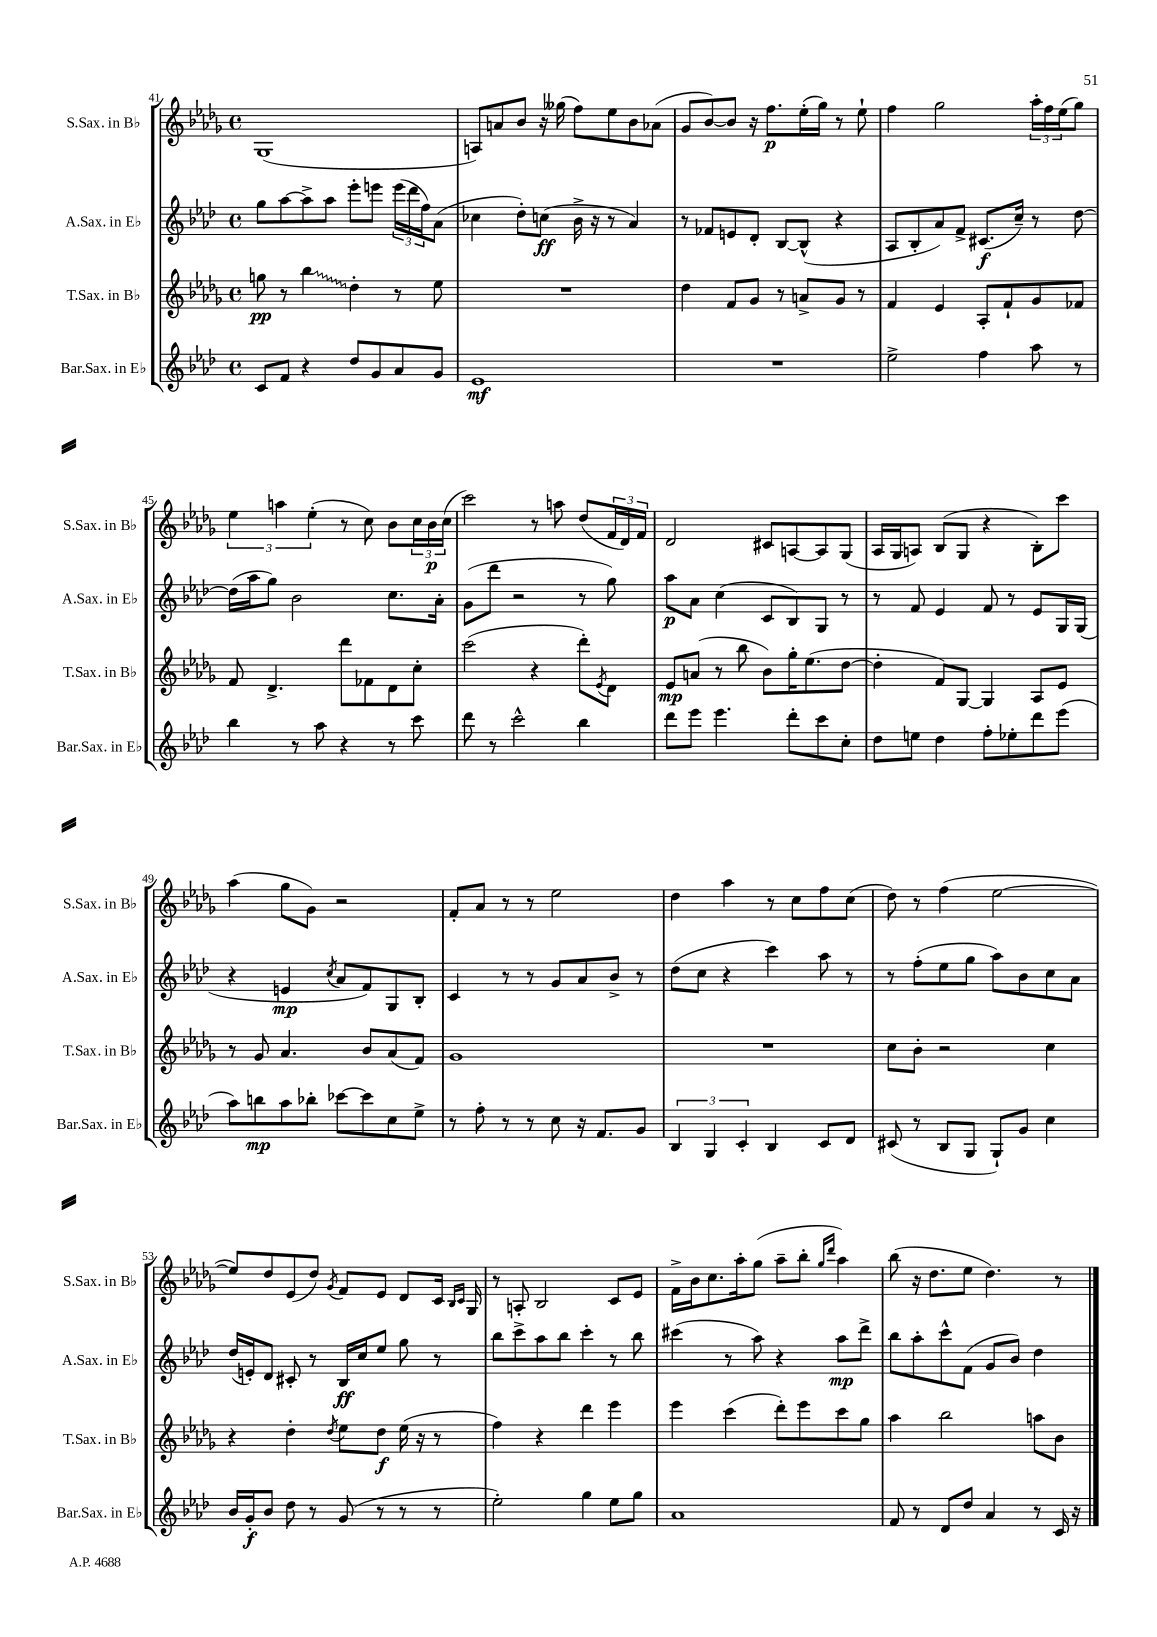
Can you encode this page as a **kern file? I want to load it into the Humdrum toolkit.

**kern	**kern	**kern	**kern
*staff4	*staff3	*staff2	*staff1
*clefG2	*clefG2	*clefG2	*clefG2
*k[b-e-a-d-]	*k[b-e-a-d-g-]	*k[b-e-a-d-]	*k[b-e-a-d-g-]
*M4/4	*M4/4	*M4/4	*M4/4
*met(c)	*met(c)	*met(c)	*met(c)
8c	8gg	8gg	(1G-
8f	8r	[8aa-	.
4r	4bb-	8aa-^]	.
.	.	8aa-	.
8dd-	4dd-'	8eee-'	.
8g	.	8eee	.
8a-	8r	(24eee	.
.	.	24ddd-	.
.	.	24ff)	.
8g	8ee-	(8a-	.
=	=	=	=
1e-	1r	4cc-	8A)
.	.	.	8a
.	.	8dd-')	8b-
.	.	(8cc	16r
.	.	.	(16gg--
.	.	16b-^	8ff)
.	.	16r	.
.	.	8r	8ee-
.	.	4a-)	8b-
.	.	.	(8a-
=	=	=	=
1r	4dd-	8r	8g-
.	.	8f-	[8b-)
.	8f	8e	8b-]
.	8g-	8d-'	16r
.	.	.	8.ff
.	8r	[8B-	.
.	8a^	(8B-^^]	(16ee-'
.	.	.	16gg-)
.	8g-	4r	8r
.	8r	.	8ee-`
=	=	=	=
2ee-^	4f	8A-	4ff
.	.	8B-'	.
.	4e-	8a-)	2gg-
.	.	8f^	.
4ff	8A-'	(8.c#	.
.	8f`	.	.
.	.	16cc~)	.
8aa-	8g-	8r	24aa-'
.	.	.	24ff
.	.	.	(24ee-
8r	8f-	[8dd-	8gg-)
=	=	=	=
4bb-	8f	(16dd-]	6ee-
.	.	16aa-	.
.	4.d-^	8gg)	.
.	.	.	6aa
8r	.	2b-	.
.	.	.	(6ee-'
8aa-	.	.	.
4r	8ddd-	.	8r
.	8f-	.	8cc)
8r	8d-	8.cc	8b-
8ccc	8cc'	.	24cc
.	.	.	24b-
.	.	16a-'	.
.	.	.	(24cc
=	=	=	=
8ddd-	(2ccc	(8g	2ccc)
8r	.	8ddd-	.
2ccc^^	.	2r	.
.	4r	.	8r
.	.	.	8aa
4bb-	8ddd-')	8r	(8dd-
.	8qe-	.	.
.	8d-	8gg)	24f
.	.	.	24d-)
.	.	.	24f
=	=	=	=
8ddd-	8e-	8aa-	2d-
8eee-	(8a	8a-	.
4.eee-	8r	(4cc	.
.	8bb-	.	.
.	8b-)	8c	8c#
8ddd-'	16gg-'	8B-)	[8A
.	(8.ee-	.	.
8ccc	.	8G	8A]
8cc'	[8dd-	8r	(8G-
=	=	=	=
8dd-	4dd-']	8r	16A-
.	.	.	16G-
8ee	.	8f	8A)
4dd-	8f)	4e-	(8B-
.	[8G-	.	8G-
8ff'	4G-]	8f	4r
8ee-'	.	8r	.
8ddd-	8A-	8e-	8B-')
(8eee-	8e-	16G	8ccc
.	.	(16G	.
=	=	=	=
8aa-)	8r	4r	(4aa-
8bb	8g-	.	.
8aa-	4.a-	4e	8gg-
8bb-'	.	.	8g-)
.	.	8qcc	.
[8ccc-	.	8a-	2r
8ccc-]	8b-	8f)	.
8cc	(8a-	8G	.
8ee-^	8f)	8B-'	.
=	=	=	=
8r	1g-	4c	8f'
8ff'	.	.	8a-
8r	.	8r	8r
8r	.	8r	8r
8cc	.	8g	2ee-
16r	.	8a-	.
8.f	.	.	.
.	.	8b-^	.
8g	.	8r	.
=	=	=	=
6B-	1r	(8dd-	4dd-
.	.	8cc	.
6G	.	.	.
.	.	4r	4aa-
6c'	.	.	.
4B-	.	4ccc)	8r
.	.	.	8cc
8c	.	8aa-	8ff
8d-	.	8r	(8cc
=	=	=	=
(8c#	8cc	8r	8dd-)
8r	8b-'	(8ff'	8r
8B-	2r	8ee-	(4ff
8G	.	8gg	.
8G`)	.	8aa-)	[2ee-
8g	.	8b-	.
4cc	4cc	8cc	.
.	.	8a-	.
=	=	=	=
16b-	4r	(16dd-	8ee-])
16g'	.	16e')	.
8b-	.	8d-	8dd-
8dd-	4dd-'	8c#'	(8e-
8r	.	8r	8dd-)
.	8qdd-	.	8qg-
(8g	8ee-	16B-	8f
.	.	16cc	.
8r	8dd-	8ee-	8e-
8r	(16ee-	8gg	8d-
.	16r	.	.
8r	8r	8r	16c
.	.	.	16qqB-
.	.	.	16qqc
.	.	.	16G-
=	=	=	=
2ee-')	4ff)	8bb-	8r
.	.	8ccc^	8A'
.	4r	8aa-	2B-
.	.	8bb-	.
4gg	4ddd-	4ccc'	.
8ee-	4eee-	8r	8c
8gg	.	8bb-	8e-
=	=	=	=
1a-	4eee-	(4ccc#	16f^
.	.	.	16b-
.	.	.	8.cc
.	(4ccc	8r	.
.	.	.	16aa-'
.	.	8aa-)	(8gg-
.	8ddd-')	4r	8aa-~
.	8eee-	.	8bb-'
.	.	.	16qqgg-
.	.	.	16qqddd-
.	8ccc	8aa-	4aa-)
.	8gg-	8ddd-^	.
=	=	=	=
8f	4aa-	8bb-	(8bb-
8r	.	8aa-'	16r
.	.	.	8.dd-
8d-	2bb-	8ccc^^	.
8dd-	.	(8f	8ee-
4a-	.	8g	4.dd-)
.	.	8b-)	.
8r	8aa	4dd-	.
16c	8b-	.	8r
16r	.	.	.
==	==	==	==
*-	*-	*-	*-
